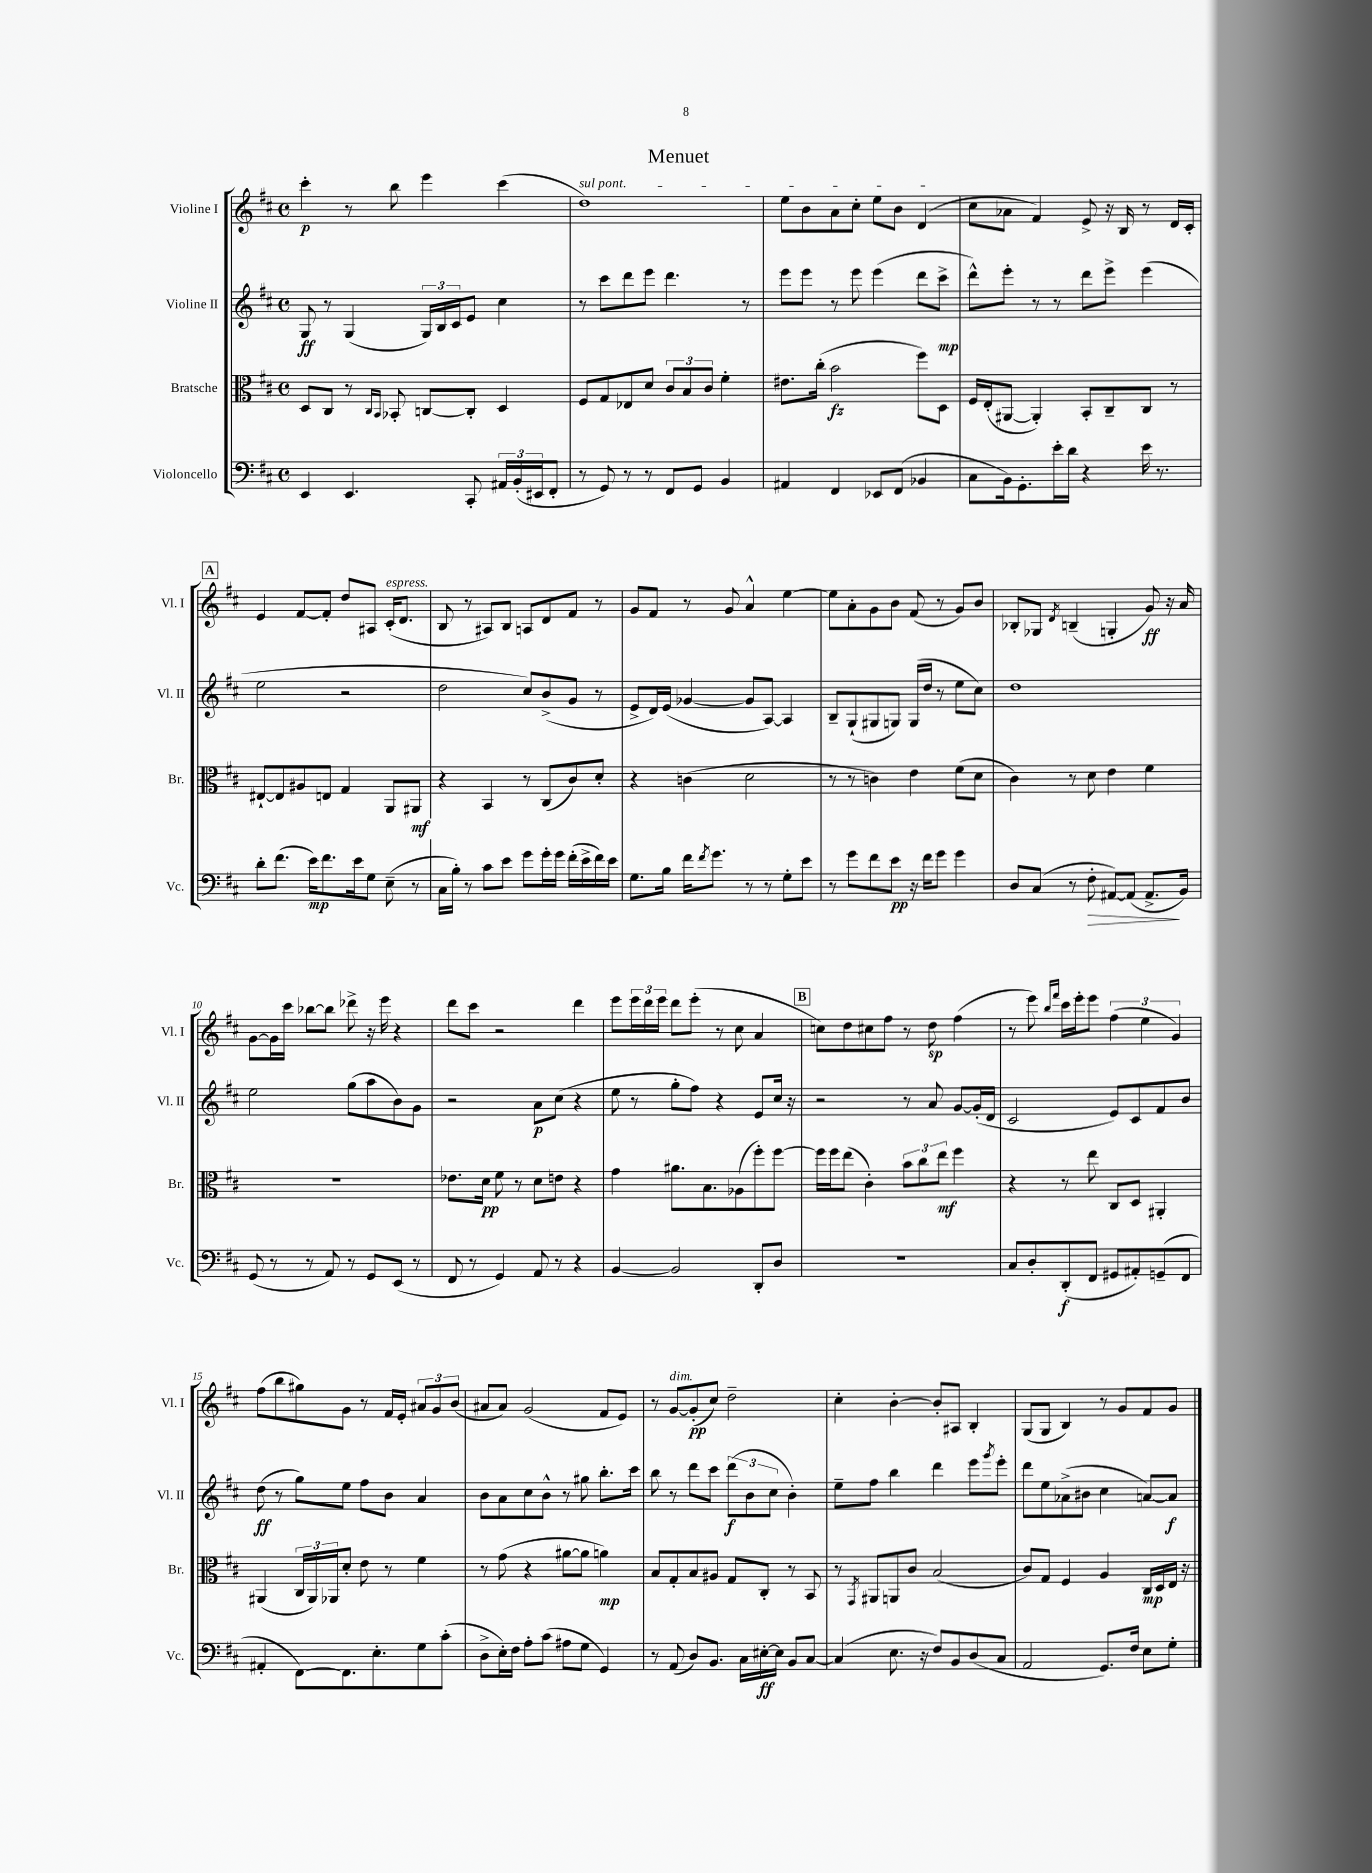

**kern	**kern	**kern	**kern
*staff4	*staff3	*staff2	*staff1
*clefF4	*clefC3	*clefG2	*clefG2
*k[f#c#]	*k[f#c#]	*k[f#c#]	*k[f#c#]
*M4/4	*M4/4	*M4/4	*M4/4
*met(c)	*met(c)	*met(c)	*met(c)
4EE	8D	8G	4ccc#'
.	8C#	8r	.
4.EE	8r	(4G	8r
.	16qqC#	.	.
.	16qqBB	.	.
.	8BB-'	.	8bb
.	[8C	24G)	4eee
.	.	24B	.
.	.	24c#	.
8CC#'	8C']	8e	.
24AA#	4D	4cc#	(4ccc#
(24BB'	.	.	.
24EE#	.	.	.
8FF#'	.	.	.
=	=	=	=
8r	8F#	8r	1dd)
8GG)	8G	8ccc#	.
8r	8E-	8ddd	.
8r	8d	8eee	.
8FF#	12c#	4.ddd	.
.	12B	.	.
8GG	.	.	.
.	12c#	.	.
4BB	4f#'	.	.
.	.	8r	.
=	=	=	=
4AA#	8.e#	8eee	8ee
.	.	8eee	8b
.	(16cc#'	.	.
4FF#	2b	8r	8a
.	.	8eee	8cc#'
8EE-	.	(4eee	8ee
(8FF#	.	.	8b
4BB-	8ff#)	8ddd	(4d
.	8D	8ccc#^	.
=	=	=	=
8C#	16F#	8ddd^^)	8cc#
.	(16E'	.	.
16BB)	[8AA#	8eee'	8a-
8.GG'	.	.	.
.	4AA#'])	8r	4f#)
16e'	.	8r	.
16d	.	.	.
4r	8BB'	8ddd	8e^
.	8C#~	8eee^	16r
.	.	.	16B
16e	8C#	(4eee	8r
8.r	.	.	.
.	8r	.	16d
.	.	.	16c#'
=	=	=	=
8d'	[8E#`	2ee	4e
(8.f#	8E#]	.	.
.	8A#	.	[8f#
16e)	.	.	.
8.f#	8E	.	8f#']
.	4G	2r	8dd
16e	.	.	.
8G	.	.	8A#
(8E~	8AA	.	(16c#'
.	.	.	8.d
8r	8AA#	.	.
=	=	=	=
16C#	4r	2dd	8B
16B')	.	.	.
8r	.	.	8r
8c#	4BB	.	8A#)
8e	.	.	8B
8g	8r	8cc#)	8A
16g'	(8C#	(8b^	8d
16g	.	.	.
(16f#'	8c#)	8g	8f#
16e^	.	.	.
16f#)	8d'	8r	8r
16e	.	.	.
=	=	=	=
8.G	4r	8e^	8g
.	.	16d)	8f#
16B	.	(16e	.
16f#	(4c	[4g-	8r
8qf#	.	.	.
8.g	.	.	.
.	.	.	8g
8r	2d	8g-]	4a^^
8r	.	[8A)	.
8G'	.	4A]	[4ee
8e	.	.	.
=	=	=	=
8r	8r	8B~	8ee]
8g	8r	(8G`	8a'
8f#	4c)	8G#	8g
8e	.	8G)	8b
16r	4e	(16G	(8f#
16f#	.	16dd	.
8g	.	8r	8r
4g	(8f#	8ee	8g)
.	8d	8cc#)	8b
=	=	=	=
8D	4c#)	1dd	8B-'
(8C#	.	.	8G-
.	.	.	8qd
8r	8r	.	(4B~
8F#'	8d	.	.
[8AA#)	4e	.	4G'
(8AA#]	.	.	.
8.AA#^	4f#	.	8g)
.	.	.	16r
16BB)	.	.	16a
=	=	=	=
(8GG	1r	2ee	[8g
8r	.	.	16g]
.	.	.	16ccc#
8r	.	.	[8bb-
8AA)	.	.	8bb-]
8r	.	(8gg	8ddd-^
8GG	.	8aa	16r
.	.	.	16eee
(8EE	.	8b)	4r
8r	.	8g	.
=	=	=	=
8FF#	8.e-	2r	8ddd
8r	.	.	8ccc#
.	16d	.	.
4GG)	8f#	.	2r
.	8r	.	.
8AA	8d	8a	.
8r	8e	(8cc#	.
4r	4r	4r	4ddd
=	=	=	=
[4BB	4g	8ee	8eee
.	.	8r	24eee
.	.	.	24ddd
.	.	.	24eee
2BB]	8.a#	8gg'	8ddd
.	.	8ff#)	(8eee'
.	8.B	.	.
.	.	4r	8r
.	(8A-	.	8cc#
8DD'	8ff#')	8e	4a
8D	[8ff#	16cc#	.
.	.	16r	.
=	=	=	=
1r	16ff#]	2r	8cc)
.	16ff#	.	.
.	(8ee	.	8dd
.	4c#')	.	8cc#
.	.	.	8ff#
.	12b	8r	8r
.	12cc#	.	.
.	.	8a	8dd
.	12ee	.	.
.	4ff#	[8g	(4ff#
.	.	(16g']	.
.	.	16d	.
=	=	=	=
8C#	4r	2c#	8r
8D'	.	.	8eee)
.	.	.	16qqbb
.	.	.	16qqfff#
(8DD'	8r	.	16ccc#
.	.	.	16eee'
8FF#	8ee	.	8eee
8GG#	8C#	8e)	(6ff#
8AA#')	8D	8c#	.
.	.	.	6ee
(8GG~	4AA#'	8f#	.
.	.	.	6g)
8FF#	.	8b	.
=	=	=	=
4AA#'	(4AA#	(8dd	(8ff#
.	.	8r	8bb
[8FF#)	24C#	8gg)	8gg#)
.	24AA#)	.	.
.	24AA-	.	.
8.FF#]	8d'	8ee	8g
.	8e	8ff#	8r
8.E'	.	.	.
.	8r	8b	16f#
.	.	.	16e'
8G	4f#	4a	12a#
.	.	.	12g
(8c#'	.	.	.
.	.	.	(12b
=	=	=	=
8D^	8r	8b	8a#
16E')	(8g	8a	8a#)
16F#	.	.	.
8A'	4r	8cc#	(2g
(8c#	.	8b^^	.
8A#	[8a#	8r	.
8G	8a#]	8gg#	.
4GG)	4a)	8.bb'	8f#
.	.	.	8e)
.	.	16ccc#	.
=	=	=	=
8r	8B	8bb	8r
(8AA	8G'	8r	[8g
8D)	8B	8ddd	(8g']
8.BB	8A#	8ccc#	8cc#)
.	8G	(12ddd	2dd~
16C#	.	.	.
.	.	12b	.
[16E#'	8C#'	.	.
.	.	12cc#	.
16E#]	.	.	.
8BB	8r	4b')	.
[8C#	8BB	.	.
=	=	=	=
(4C#]	8r	8ee~	4cc#'
.	8qGG	.	.
.	8AA#	8ff#	.
8.E	8AA	4bb	[4b'
.	8c#	.	.
16r	.	.	.
8F#)	(2B	4ddd	8b']
8BB	.	.	8A#
(8D	.	8eee	4B'
.	.	8qggg	.
8C#	.	8eee'	.
=	=	=	=
2AA	8c#)	8ddd	(8G
.	8G	8ee	8G
.	4F#	(8a-^	4B)
.	.	8b#	.
8.GG)	4A	4cc#	8r
.	.	.	8g
16F#	.	.	.
8E	16C#	[8a)	8f#
.	16D	.	.
8G'	16E	8a]	8g
.	16r	.	.
==	==	==	==
*-	*-	*-	*-
